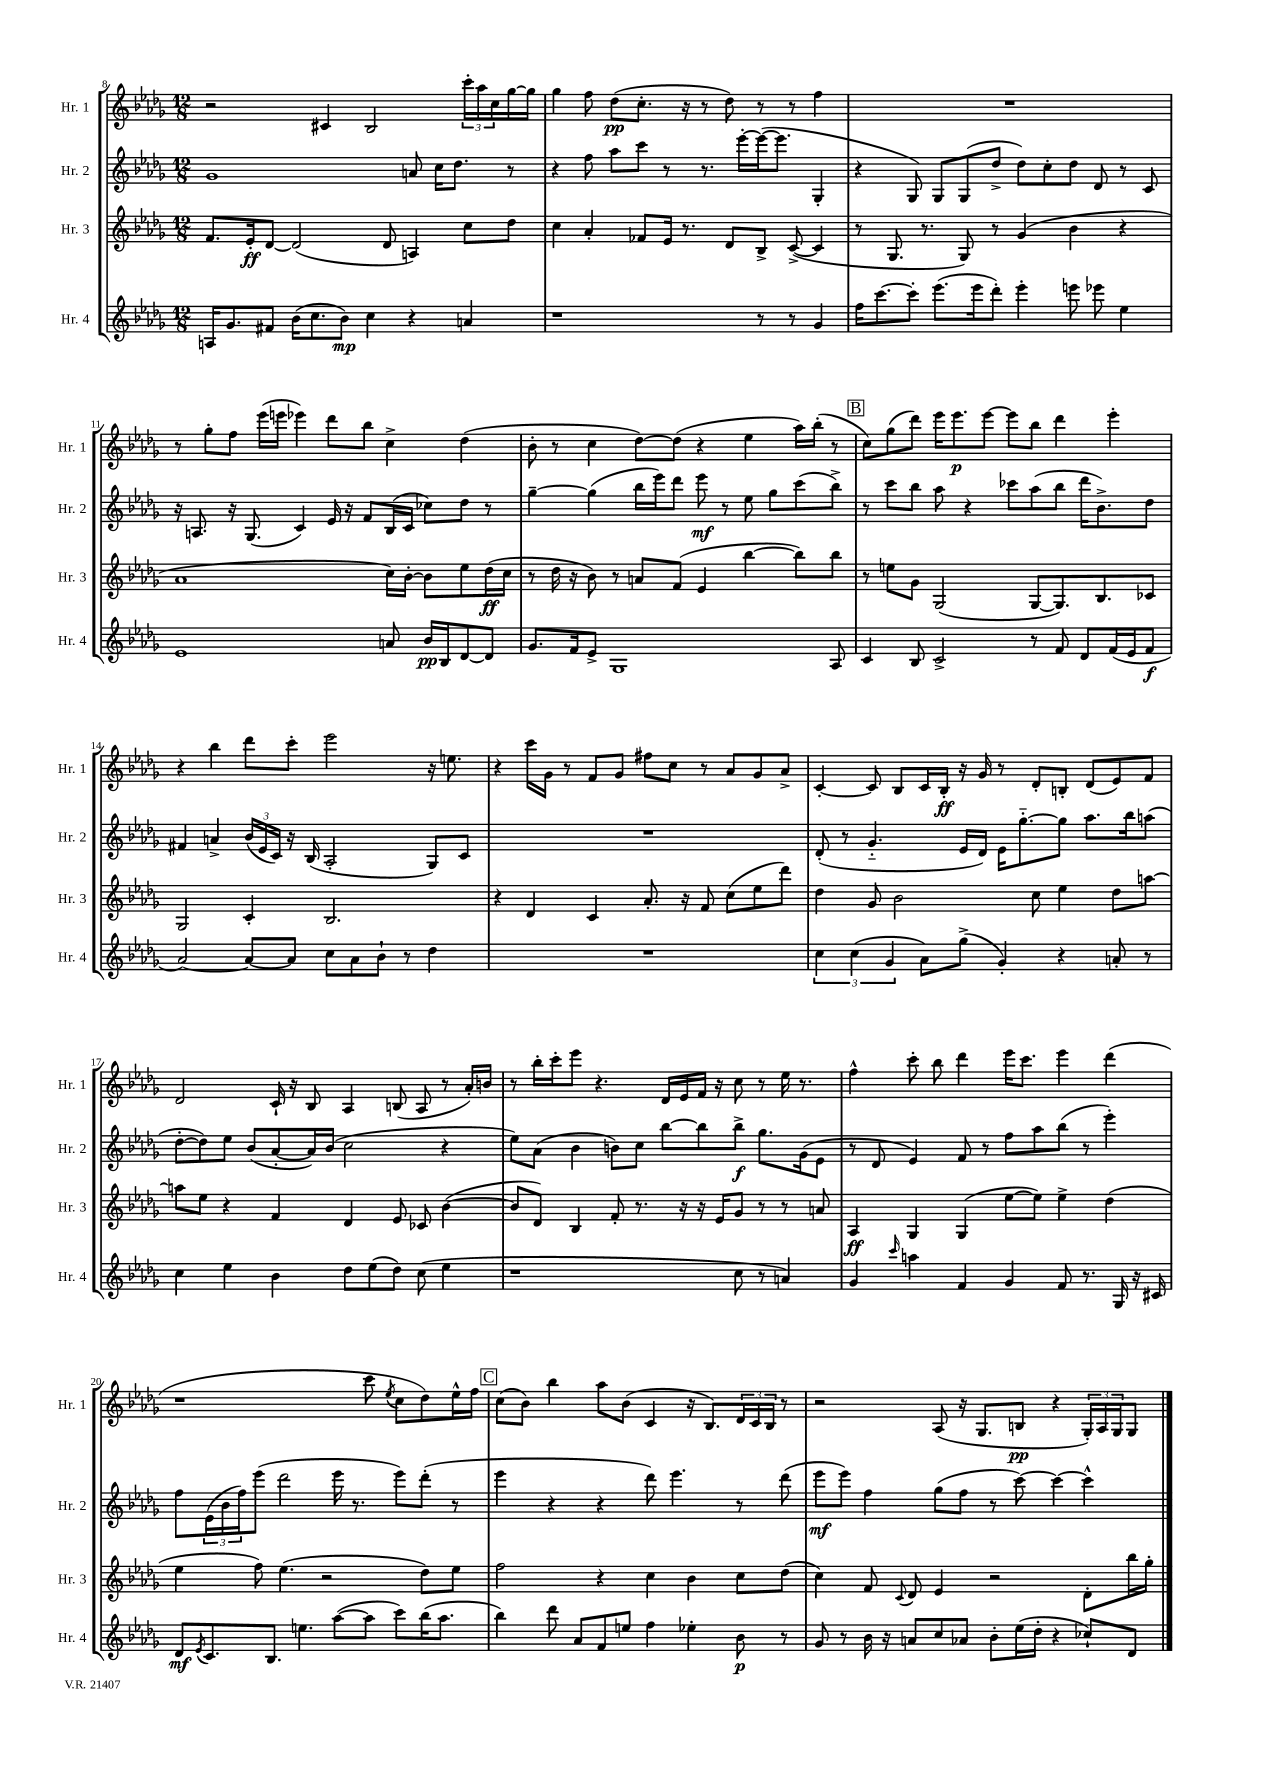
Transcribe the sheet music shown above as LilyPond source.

<<
\new StaffGroup <<
\new Staff = "s0" \with { instrumentName = "Hr. 1" shortInstrumentName = "Hr. 1" } {
    \clef treble \key des \major \numericTimeSignature \time 12/8
    r2 cis'4 bes2 \tuplet 3/2 { c'''16-. aes''16 c''16 } ges''16~ ges''16 |
    ges''4 f''8 des''8\pp( c''8.-. r16 r8 des''8) r8 r8 f''4 |
    R1. |
    r8 ges''8-. f''8 ees'''16( e'''16 ees'''4) des'''8 bes''8 c''4-> des''4( |
    bes'8-. r8 c''4 des''8~) des''8( r4 ees''4 aes''16) bes''16-.( r8 |
    \mark \markup { \box "B" } c''8) ges''8( des'''8) ees'''16 ees'''8.\p ees'''8~ ees'''8 bes''8 des'''4 ees'''4-. |
    r4 bes''4 des'''8 c'''8-. ees'''2 r16 e''8. |
    r4 c'''16 ges'16 r8 f'8 ges'8 fis''8 c''8 r8 aes'8 ges'8 aes'8-> |
    c'4~-. c'8 bes8 c'16 bes16-.\ff r16 ges'16 r8 des'8-. b8-. des'8( ees'8) f'8 |
    des'2 c'16-! r16 bes8 aes4 b8( aes8 r8 aes'16-.) b'16 |
    r8 bes''16-. c'''16-. ees'''8 r4. des'16 ees'16 f'16 r16 c''8 r8 ees''16 r8. |
    f''4-^ c'''8-. bes''8 des'''4 ees'''16 c'''8. ees'''4 des'''4( |
    r1 c'''8 \acciaccatura { ees''8 } c''8 des''8) ees''16-^ f''16 |
    \mark \markup { \box "C" } c''8( bes'8) bes''4 aes''8 bes'8( c'4 r16 bes8.) \tuplet 3/2 { des'16 c'16 bes16 } r8 |
    r2 aes8( r16 ges8. b8\pp r4 \tuplet 3/2 { ges16-.) aes16 ges16 } ges8 \bar "|." |
}
\new Staff = "s1" \with { instrumentName = "Hr. 2" shortInstrumentName = "Hr. 2" } {
    \clef treble \key des \major \numericTimeSignature \time 12/8
    ges'1 a'8 c''16 des''8. r8 |
    r4 f''8 aes''8 c'''8 r8 r8. ees'''16~-. ees'''16~( ees'''8. ges4-. |
    r4 ges8) ges8 ges8( des''8-> des''8) c''8-. des''8 des'8 r8 c'8 |
    r16 a8. r16 ges8.( c'4) ees'16 r16 f'8 bes16( c'16 ces''8) des''8 r8 |
    ges''4~-- ges''4( bes''16 ees'''16) des'''8 ees'''8\mf r8 ees''8 ges''8 c'''8( bes''8->) |
    \mark \markup { \box "B" } r8 c'''8 bes''8 aes''8 r4 ces'''8 aes''8( bes''8 des'''16 bes'8.->) des''8 |
    fis'4 a'4-> \tuplet 3/2 { bes'16( ees'16 c'16) } r16 bes16( aes2-. ges8) c'8 |
    R1. |
    des'8-.( r8 ges'4.-_ ees'16 des'16) ees'16 ges''8.~-_ ges''8 aes''8. bes''16 a''8( |
    des''8~-. des''8) ees''8 bes'8( aes'8~-. aes'16) bes'16( c''2 r4 |
    ees''8) aes'8( bes'4 b'8) c''8 bes''8~ bes''8 bes''8->\f ges''8. ges'16( ees'8 |
    r8 des'8 ees'4) f'8 r8 f''8 aes''8 bes''8( r8 ees'''4-.) |
    f''8 \tuplet 3/2 { ees'16( bes'16 f''16) } ees'''8( des'''2 ees'''16 r8. ees'''8) des'''8-.( r8 |
    \mark \markup { \box "C" } ees'''4 r4 r4 des'''8) ees'''4. r8 des'''8( |
    ees'''8\mf ees'''8) f''4 ges''8( f''8 r8 c'''8~) c'''4~ c'''4-^ \bar "|." |
}
\new Staff = "s2" \with { instrumentName = "Hr. 3" shortInstrumentName = "Hr. 3" } {
    \clef treble \key des \major \numericTimeSignature \time 12/8
    f'8. ees'16-.\ff des'8~ des'2( des'8 a4) c''8 des''8 |
    c''4 aes'4-. fes'8 ees'16 r8. des'8 bes8-> c'8~->( c'4 |
    r8 ges8. r8. ges8) r8 ges'4( bes'4 r4 |
    aes'1 c''16) bes'16~-. bes'8 ees''8 des''16\ff( c''16 |
    r8 des''16 r16 bes'8) r8 a'8 f'8( ees'4 bes''4~ bes''8) bes''8 |
    \mark \markup { \box "B" } r8 e''8 ges'8 ges2( ges8~ ges8.) bes8. ces'8 |
    ges2 c'4-. bes2. |
    r4 des'4 c'4 aes'8.-. r16 f'8 c''8( ees''8 des'''8) |
    des''4 ges'8 bes'2 c''8 ees''4 des''8 a''8~ |
    a''8 ees''8 r4 f'4 des'4 ees'8 ces'8 bes'4~( |
    bes'8 des'8) bes4 f'8-. r8. r16 r16 ees'16 ges'8 r8 r8 a'8 |
    aes4\ff ges4 ges4( ees''8~ ees''8) ees''4-> des''4( |
    ees''4 f''8) ees''4.( r2 des''8) ees''8 |
    \mark \markup { \box "C" } f''2 r4 c''4 bes'4 c''8 des''8( |
    c''4) f'8 \appoggiatura { c'8 } des'8 ees'4 r2 des'8-. bes''16 ges''16-. \bar "|." |
}
\new Staff = "s3" \with { instrumentName = "Hr. 4" shortInstrumentName = "Hr. 4" } {
    \clef treble \key des \major \numericTimeSignature \time 12/8
    a16 ges'8. fis'8 bes'16( c''8. bes'8\mp) c''4 r4 a'4 |
    r1 r8 r8 ges'4 |
    f''16 c'''8.~ c'''8-. ees'''8.( ees'''16 des'''8-.) ees'''4-. e'''8 ees'''8 ees''4 |
    ees'1 a'8 bes'16\pp bes16 des'8~ des'8 |
    ges'8. f'16 ees'8-> ges1 aes8 |
    \mark \markup { \box "B" } c'4 bes8 c'2-> r8 f'8 des'8 f'16( ees'16 f'8\f |
    aes'2~) aes'8~ aes'8 c''8 aes'8 bes'8-! r8 des''4 |
    R1. |
    \tuplet 3/2 { c''4 c''4( ges'4 } aes'8) ges''8->( ges'4-.) r4 a'8-. r8 |
    c''4 ees''4 bes'4 des''8 ees''8( des''8) c''8( ees''4 |
    r1 c''8 r8 a'4) |
    ges'4 \grace { c'''16 } a''4 f'4 ges'4 f'8 r8. ges16 r16 cis'16 |
    des'8\mf \acciaccatura { ees'8 } c'8. bes8. e''4. aes''8~( aes''8 c'''8) bes''16( aes''8. |
    \mark \markup { \box "C" } bes''4) des'''8 aes'8 f'8 e''8 f''4 ees''4-. bes'8\p r8 |
    ges'8 r8 bes'16 r16 a'8 c''8 aes'8 bes'8-. ees''16( des''16-. r4 ces''8-!) des'8 \bar "|." |
}
>>
>>
\layout { \context { \Score currentBarNumber = #8 } }
